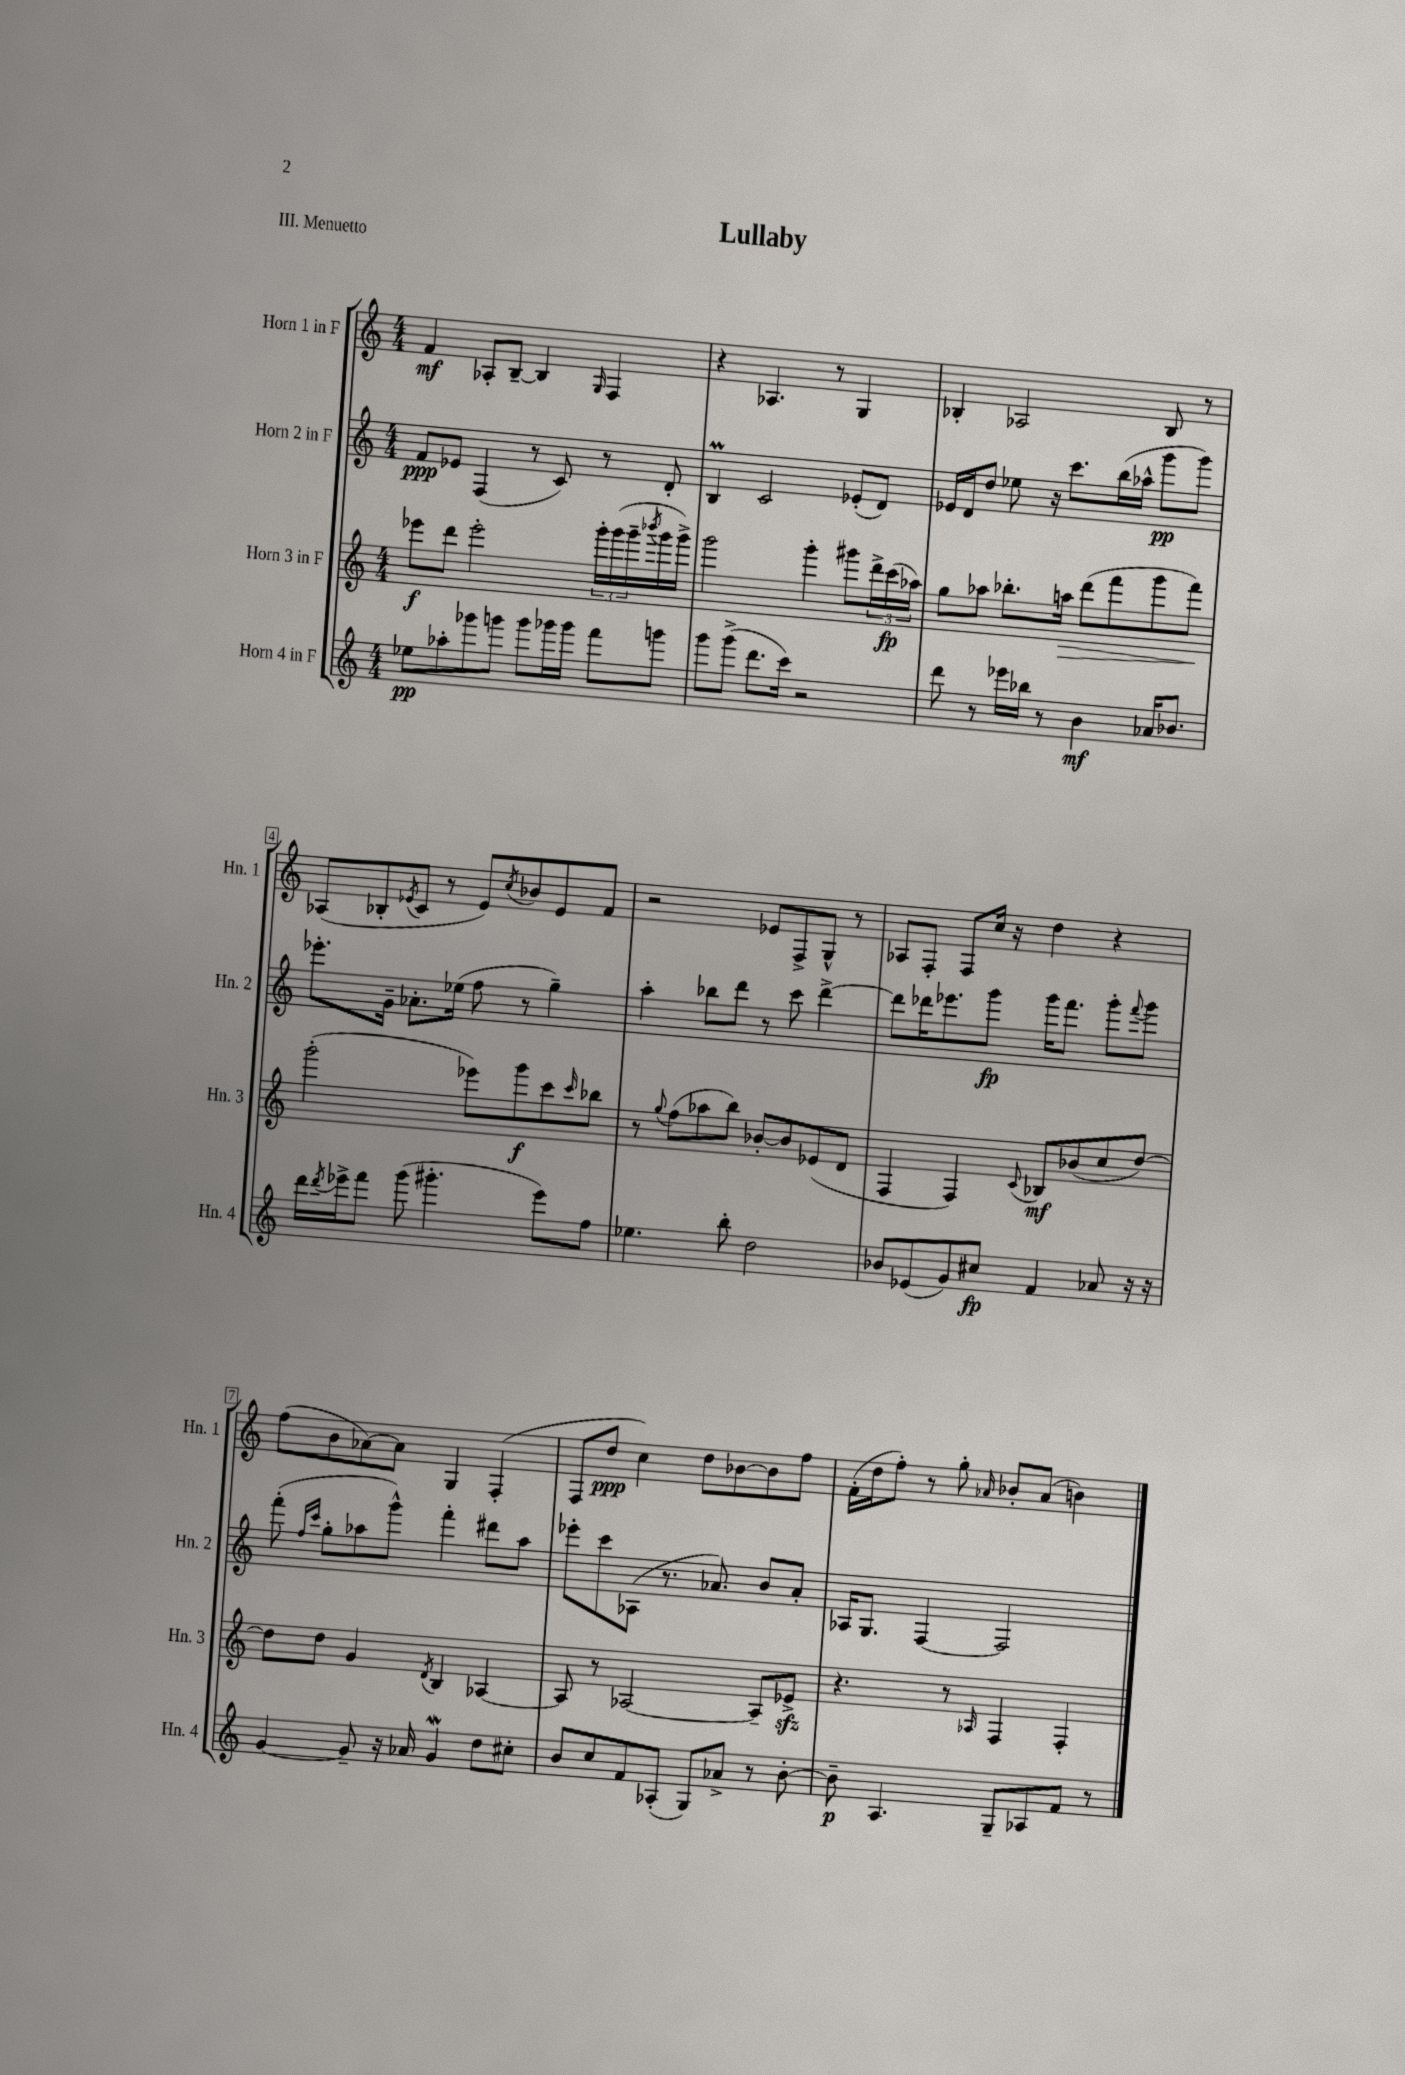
\header { title = "Lullaby" piece = "III. Menuetto" }
<<
\new StaffGroup <<
\new Staff = "s0" \with { instrumentName = "Horn 1 in F" shortInstrumentName = "Hn. 1" } {
    \clef treble \key c \major \numericTimeSignature \time 4/4
    f'4\mf aes8-. b8~-- b4 \grace { g16 } f4 |
    r4 aes4. r8 g4 |
    bes4-. aes2 bes8 r8 |
    aes8( bes8-. \acciaccatura { ees'8 } c'8 r8 ees'8) \acciaccatura { c''8 } bes'8 ees'8 f'8 |
    r2 ees'8 f8-> g8-^ r8 |
    aes8 f8-. f8 c''16 r16 d''4 r4 |
    f''8( b'8 aes'8~) aes'8 g4 f4-.( |
    f8 d''8\ppp c''4) d''8 bes'8~ bes'8 f''8 |
    f'16-.( d''16 f''8-.) r8 g''8-. \grace { aes'16 } bes'8-. aes'8( b'4) \bar "|." |
}
\new Staff = "s1" \with { instrumentName = "Horn 2 in F" shortInstrumentName = "Hn. 2" } {
    \clef treble \key c \major \numericTimeSignature \time 4/4
    f'8\ppp ees'8 f4( r8 c'8) r8 d'8-. |
    b4\prall c'2 ees'8-.( d'8) |
    ees'16 d'16 d''8 ees''8 r16 c'''8. b''16( aes''16-^ g'''8\pp g'''8) |
    ees'''8.-. g'16-- aes'8.-. ees''16( f''8 r8 g''4--) |
    a''4-. bes''8 d'''8 r8 c'''8 d'''4~-> |
    d'''8 des'''16 ees'''8. g'''8\fp g'''16 f'''8. g'''8-. \appoggiatura { f'''8 } g'''8 |
    f'''8-.( \grace { f''16 c'''16 } g''8-. aes''8 g'''8-^) f'''4-. dis'''8 aes''8 |
    ees'''8-. c'''8 aes8( r8. aes'8.) b'8 aes'8-. |
    aes16 g8. f4~ f2 \bar "|." |
}
\new Staff = "s2" \with { instrumentName = "Horn 3 in F" shortInstrumentName = "Hn. 3" } {
    \clef treble \key c \major \numericTimeSignature \time 4/4
    ees'''8\f d'''8 ees'''2-. \tuplet 3/2 { g'''16-. g'''16( g'''16-- } \acciaccatura { bes'''8 } g'''16 g'''16->) |
    g'''2 g'''4-. gis'''8 \tuplet 3/2 { d'''16-> c'''16\fp( aes''16) } |
    g''8 aes''8 bes''8.-. a''16\> d'''8( f'''8 g'''8 f'''8\!) |
    g'''2-.( ees'''8) g'''8\f c'''8 \grace { c'''16 } bes''8 |
    r8 \appoggiatura { g''8 } f''8( aes''8 b''8) bes'8~-. bes'8 ees'8( d'8 |
    f4 f4) \appoggiatura { c'8 } bes8\mf bes'8( c''8 d''8~) |
    d''8 d''8 g'4 \acciaccatura { d'8 } b4 aes4~ |
    aes8 r8 aes2~ aes8-- ees'8->\sfz |
    r4. r8 \grace { aes16 } f4 f4-. \bar "|." |
}
\new Staff = "s3" \with { instrumentName = "Horn 4 in F" shortInstrumentName = "Hn. 4" } {
    \clef treble \key c \major \numericTimeSignature \time 4/4
    ees''8\pp aes''8-. ges'''8 g'''8 g'''8 ges'''16 ges'''16 f'''8 g'''8 |
    g'''8 g'''8->( d'''8. c'''16) r2 |
    d'''8 r8 ees'''16 bes''16 r8 b'4\mf aes'16 bes'8. |
    d'''16 \acciaccatura { d'''8 } ees'''16-> f'''8 g'''8( gis'''4.-. ees'''8) f''8 |
    ees''4. b''8-. d''2 |
    bes'8 ees'8( g'8) cis''8\fp f'4 aes'8 r16 r16 |
    g'4~ g'8-- r16 aes'16 g'4\mordent d''8 cis''8-. |
    b'8 c''8 f'8 aes8-.( g8) aes'8-> r8 b'8~-. |
    b'8--\p a4. g8-- aes8 f'8 r8 \bar "|." |
}
>>
>>
\layout { \context { \Score \override BarNumber.stencil = #(make-stencil-boxer 0.1 0.3 ly:text-interface::print) } }
